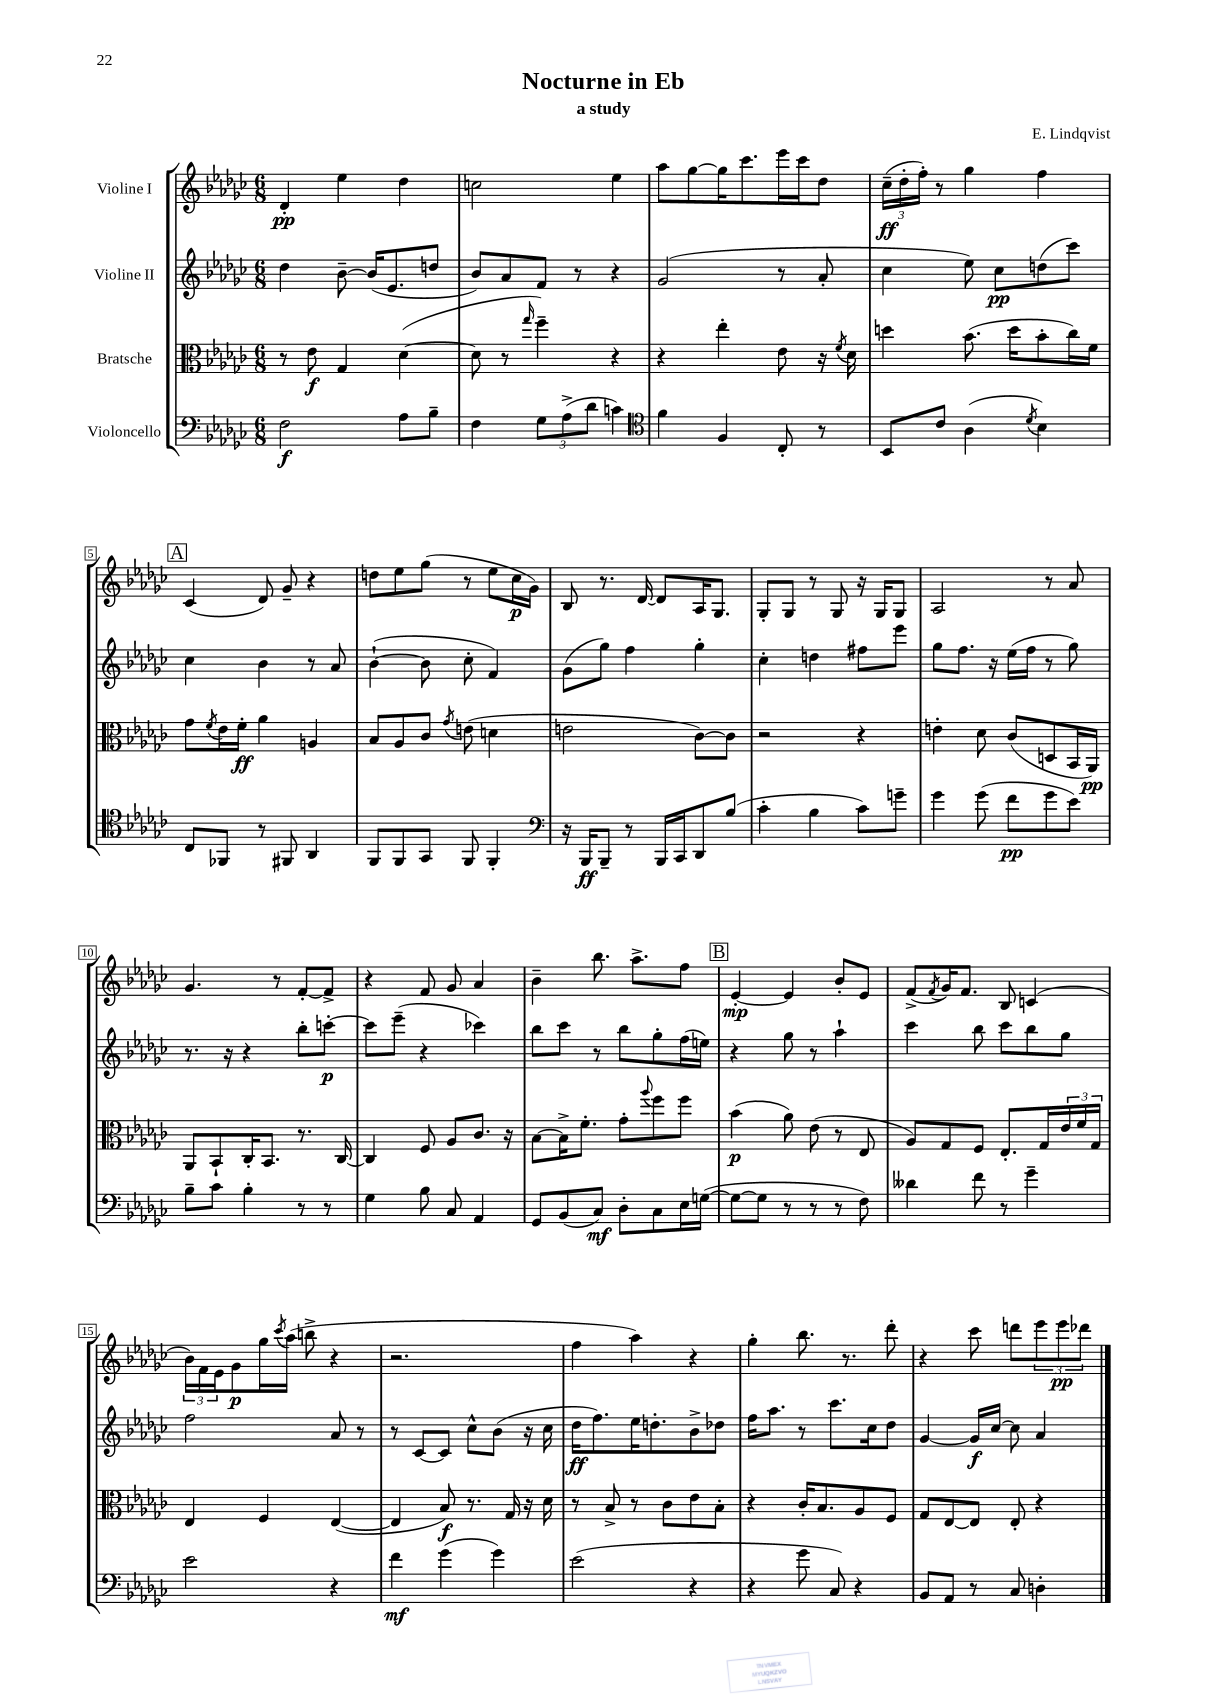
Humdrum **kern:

**kern	**kern	**kern	**kern
*staff4	*staff3	*staff2	*staff1
*clefF4	*clefC3	*clefG2	*clefG2
*k[b-e-a-d-g-c-]	*k[b-e-a-d-g-c-]	*k[b-e-a-d-g-c-]	*k[b-e-a-d-g-c-]
*M6/8	*M6/8	*M6/8	*M6/8
2F	8r	4dd-	4d-'
.	8e-	.	.
.	4G-	[8b-~	4ee-
.	.	(16b-]	.
.	.	8.e-	.
8A-	([4d-	.	4dd-
8B-~	.	8dd	.
=	=	=	=
4F	8d-]	8b-)	2cc
.	8r	8a-	.
.	16qqgg-	.	.
12G-	4ff~)	8f	.
(12A-^	.	.	.
.	.	8r	.
12d-	.	.	.
4c)	4r	4r	4ee-
=	=	=	=
*clefC4	*	*	*
4f	4r	(2g-	8aa-
.	.	.	[8gg-
4F	4ee-'	.	16gg-]
.	.	.	8.ccc-
8C-'	8e-	8r	16eee-
.	.	.	16ccc-
8r	16r	8a-'	8dd-
.	8qf	.	.
.	16d-	.	.
=	=	=	=
8BB-	4dd	4cc-	(24cc-~
.	.	.	24dd-'
.	.	.	24ff')
8c-	.	.	8r
(4A-	(8.b-	8ee-)	4gg-
.	.	8cc-	.
.	16dd	.	.
8qd-	.	.	.
4B-)	8b-'	(8dd	4ff
.	16cc-)	8ccc-)	.
.	16f	.	.
=	=	=	=
8C-	8g-	4cc-	(4c-
.	8qf	.	.
8FF-	16e-	.	.
.	16f'	.	.
8r	4a-	4b-	8d-)
8FF#	.	.	8g-~
4AA-	4A	8r	4r
.	.	8a-	.
=	=	=	=
8FF	8B-	([4b-`	8dd
8FF	8A-	.	8ee-
8GG-	8c-	8b-]	(8gg-
.	8qg-	.	.
8FF	(8e	8cc-'	8r
4FF'	4d	4f)	8ee-
.	.	.	16cc-
.	.	.	16g-)
=	=	=	=
*clefF4	*	*	*
16r	2e	(8g-	8B-
16BBB-	.	.	.
8BBB-~	.	8gg-)	8.r
8r	.	4ff	.
.	.	.	[16d-
16BBB-	.	.	8d-]
16CC-	.	.	.
8DD-	[8c-)	4gg-'	16A-
.	.	.	8.G-
(8B-	8c-]	.	.
=	=	=	=
4c-'	2r	4cc-'	8G-'
.	.	.	8G-
4B-	.	4dd	8r
.	.	.	8G-
8c-)	4r	8ff#	16r
.	.	.	16G-
8g~	.	8eee-	8G-
=	=	=	=
4g-	4e'	8gg-	2A-
.	.	8.ff	.
(8g-	8d-	.	.
.	.	16r	.
8f	(8c-	(16ee-	.
.	.	16ff	.
8g-	8D	8r	8r
8e-)	16BB-	8gg-)	8a-
.	16AA-)	.	.
=	=	=	=
8B-~	8AA-	8.r	4.g-
8c-	8BB-`	.	.
.	.	16r	.
4B-'	16C-'	4r	.
.	8.BB-	.	.
.	.	.	8r
8r	8.r	8bb-'	[8f'
8r	.	[8ccc'	8f^]
.	[16C-	.	.
=	=	=	=
4G-	4C-]	8ccc]	4r
.	.	(8eee-~	.
8B-	8F	4r	8f
8C-	8A-	.	8g-
4AA-	8.c-	4ccc-)	4a-
.	16r	.	.
=	=	=	=
8GG-	[8B-	8bb-	4b-~
(8BB-	16B-^]	8ccc-	.
.	8.f'	.	.
8C-)	.	8r	8.bb-
8D-'	8g-'	8bb-	.
.	.	.	8.aa-^
.	8qqaa-	.	.
8C-	8ff	8gg-'	.
16E-	8ff	(16ff	8ff
([16G	.	16ee)	.
=	=	=	=
8G_	(4b-	4r	[4e-'
8G]	.	.	.
8r	8a-)	8gg-	4e-]
8r	(8e-	8r	.
8r	8r	4aa-`	8b-'
8F)	8E-	.	8e-
=	=	=	=
4d--	8A-)	4ccc-	(8f^
.	.	.	8qf
.	8G-	.	16g-)
.	.	.	8.f
8f	8F	8bb-	.
8r	8.E-'	8ccc-	8B-
4g-~	.	8bb-	(4c
.	16G-	.	.
.	24e-	8gg-	.
.	24f	.	.
.	24G-	.	.
=	=	=	=
2e-	4E-	2ff	24b-)
.	.	.	24f
.	.	.	24e-
.	.	.	8g-
.	4F	.	16gg-
.	.	.	8qccc-
.	.	.	(16aa-
.	.	.	8bb^
4r	([4E-	8a-	4r
.	.	8r	.
=	=	=	=
4f	4E-]	8r	2.r
.	.	[8c-	.
(4g-	8B-)	8c-]	.
.	8.r	8cc-^^	.
4g-)	.	(8b-	.
.	16G-	.	.
.	16r	16r	.
.	16d-	16cc-	.
=	=	=	=
(2e-	8r	16dd-	4ff
.	.	8.ff)	.
.	8B-^	.	.
.	8r	16ee-	4aa-)
.	.	8.dd'	.
.	8c-	.	.
4r	8e-	8b-^	4r
.	8B-'	8dd-	.
=	=	=	=
4r	4r	16ff	4gg-'
.	.	8.aa-	.
8g-	16c-'	8r	8.bb-
.	8.B-	.	.
8C-)	.	8.ccc-	.
.	.	.	8.r
4r	8A-	.	.
.	.	16cc-	.
.	8F	8dd-	8ddd-'
=	=	=	=
8BB-	8G-	[4g-	4r
8AA-	[8E-	.	.
8r	8E-]	16g-]	8ccc-
.	.	[16cc-	.
8C-	8E-'	8cc-]	8ddd
4D'	4r	4a-	12eee-
.	.	.	12eee-
.	.	.	12ddd-
==	==	==	==
*-	*-	*-	*-
